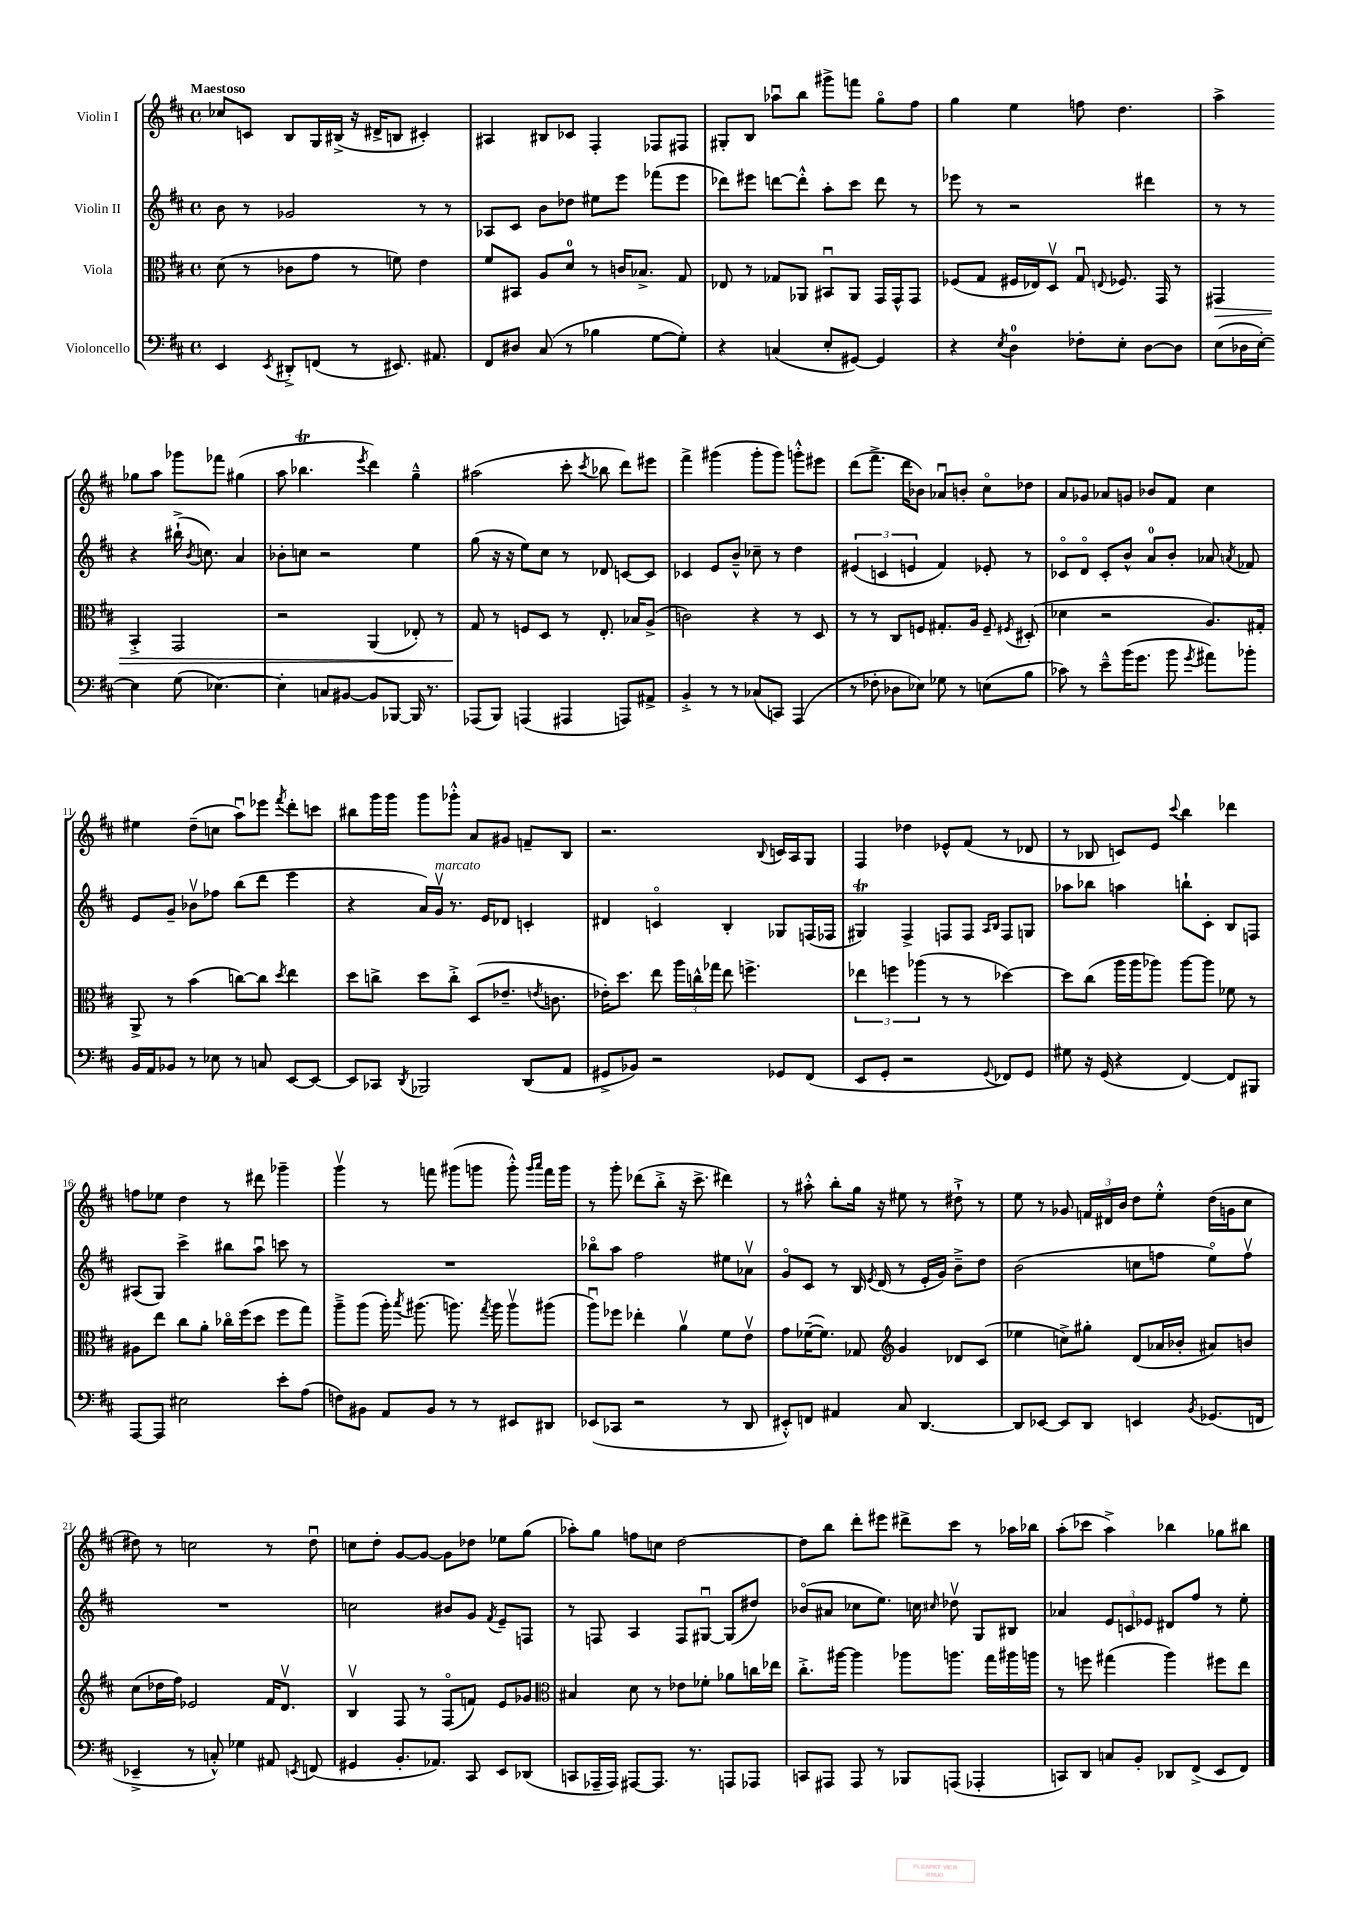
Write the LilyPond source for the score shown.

<<
\new StaffGroup <<
\new Staff = "s0" \with { instrumentName = "Violin I" } {
    \clef treble \key d \major \defaultTimeSignature \time 4/4 \tempo "Maestoso"
    \autoBeamOff ces''8[ c'8] b8[ g16 bis16]->( r16 dis'16[-> b8] cis'4-.) |
    ais4 bis8[ ces'8] fis4-. fes8[ fis8] |
    gis8[-. b8] aes''8[\downbow b''8] gis'''8[-> f'''8] g''8[\flageolet fis''8] |
    g''4 e''4 f''8 d''4. |
    a''4-> ges''8[ a''8] ges'''8[ fes'''8] gis''4( |
    a''8 bes''4.\trill \acciaccatura { e'''8 } d'''4) g''4---^ |
    ais''2( cis'''8-. \acciaccatura { cis'''8 } bes''8 d'''8[) eis'''8] |
    fis'''4-> gis'''4( gis'''8[-. gis'''8]) g'''8[-.-^ eis'''8] |
    d'''8[( fis'''8.]-> d'''16[ bes'8]) aes'8[\downbow b'8]-. cis''8[\flageolet des''8] |
    a'8[ ges'8] aes'8[ g'8] bes'8[ fis'8] cis''4 |
    eis''4 d''8[--( c''8] a''8[\downbow) ees'''8] \acciaccatura { fis'''8 } d'''8[-. c'''8] |
    bis''8[ g'''16 g'''16] g'''8[ ges'''8]-.-^ a'8[ gis'8] f'8[-- b8] |
    r2. \appoggiatura { b8 } c'16[ a16 g8] |
    fis4 des''4 ees'8[-^ fis'8]( r8 des'8 |
    r8 bes8 c'8[) e'8] \appoggiatura { cis'''8 } b''4 des'''4 |
    f''8[ ees''8] d''4 r8 dis'''8 ges'''4-- |
    g'''4\upbow r8 f'''8 gis'''8[( g'''8] g'''8-.-^) \grace { g'''16[ a'''16] } f'''16[ g'''16] |
    r8 g'''8-. des'''8[( b''8]-.-> r16 cis'''8.-> dis'''4) |
    r8 ais''8-.-^ b''8[-. g''16] r16 eis''8 r8 dis''8-!-> r8 |
    e''8 r8 ges'8 \tuplet 3/2 { f'16[ dis'16 b'16] } d''8[ e''8]-.-^ d''16[( g'16 cis''8] |
    dis''8) r8 c''2 r8 dis''8\downbow |
    c''8[ d''8]-. g'8[~ g'8]~ g'8[ des''8] ees''8[ g''8]( |
    aes''8[-.) g''8] f''8[ c''8] d''2~ |
    d''8[ b''8] d'''8[-. eis'''8] dis'''8[-> cis'''8] r8 aes''16[ bes''16] |
    a''8[-.( ces'''8] a''4->) bes''4 ges''8[ bis''8] \bar "|." |
}
\new Staff = "s1" \with { instrumentName = "Violin II" } {
    \clef treble \key d \major \defaultTimeSignature \time 4/4
    \autoBeamOff b'8 r8 ges'2 r8 r8 |
    aes8[ cis'8] b'8[ des''8] eis''8[ e'''8] fes'''8[( e'''8] |
    des'''8[) eis'''8] d'''8[~ d'''8]-.-^ a''8[-. cis'''8] d'''8 r8 |
    ees'''8 r8 r2 dis'''4 |
    r8 r8 r4 bis''16-!->( \acciaccatura { b'8 } c''8.) a'4 |
    bes'8[-. c''8] r2 e''4 |
    g''8( r16 r16 e''8[) cis''8] r8 des'8 c'8[~ c'8] |
    ces'4 e'8[ b'8]---^ ces''8-- r8 d''4 |
    \tuplet 3/2 { eis'4( c'4 e'4 } fis'4) ees'8-. r8 |
    ces'8[\flageolet d'8]\flageolet ces'8[-. b'8]-^ a'8[-0 b'8]-. aes'8 \acciaccatura { a'8 } fes'8 |
    e'8[ g'8]-- bes'8[\upbow fes''8] b''8[( d'''8] e'''4 |
    r4 a'16[) g'16]\upbow^\markup { \italic "marcato" } r8. e'16[ des'8] c'4-. |
    dis'4 c'4\flageolet b4-. ges8[ f16( fes16] |
    gis4\trill) fis4-> f8[ f8] \grace { a16[ b16] } f8[ g8] |
    aes''8[ bes''8] a''4 b''8[-! cis'8]-. b8[ f8] |
    ais8[( g8]) cis'''4-> bis''8[ a''8]\downbow c'''8 r8 |
    R1 |
    bes''8[\flageolet a''8] fis''2 eis''8[ aes'8]\upbow |
    g'8[\flageolet cis'8] r8 b16 \acciaccatura { e'8 } d'16( r8 e'16[-. g'16]) b'8[---> d''8] |
    b'2( c''8[ f''8] e''8[\flageolet) f''8]\upbow |
    R1 |
    c''2 bis'8[ g'8] \acciaccatura { fis'8 } e'8[-- f8] |
    r8 f8 a4 f8[ gis8]~\downbow gis8[( dis''8]) |
    bes'8[\flageolet( ais'8] ces''8[ e''8.]) c''16 \grace { cis''16 } des''8\upbow g8[ bis8] |
    aes'4 \tuplet 3/2 { e'8[ c'8 ees'8] } dis'8[ fis''8] r8 e''8-. \bar "|." |
}
\new Staff = "s2" \with { instrumentName = "Viola" } {
    \clef alto \key d \major \defaultTimeSignature \time 4/4
    \autoBeamOff d'8( r8 ces'8[ g'8] r8 f'8) e'4 |
    fis'8[ bis,8] a8[ d'8]-0 r8 c'16[ bes8.]-> g8 |
    ees8 r8 ges8[ aes,8] bis,8[\downbow aes,8] g,16[ g,16-^ g,8] |
    fes8[( g8] fis16[ ees16) d8]\upbow g8\downbow \appoggiatura { e8 } fes8. g,16 r8 |
    gis,4\> b,4-.-> gis,2 |
    r2 a,4( ees8-.) r8 |
    g8\! r8 f8[ d8] r8 e8.-. bes16[ a8]->( |
    c'2) r4 r8 d8 |
    r8 r8 cis8[ f8] gis8.[-. a16] f8-- \acciaccatura { fis8 } dis8-.( |
    des'4 r2 a8.[) gis16]-. |
    a,8-> r8 b'4( c''8[~) c''8] \acciaccatura { d''8 } e''4 |
    d''8[ c''8]-> d''8[ c''8]-.-> d8[( ees'8.]-- \acciaccatura { e'8 } c'8. |
    ees'16[-.) d''8.] e''8 \tuplet 3/2 { a''16[ c''16-^ ges''16] } e''8 f''4.-> |
    \tuplet 3/2 { ees''4 f''4 aes''4( } r8 r8 des''4~) |
    des''8[ cis''8]( a''16[ a''16 aes''8]) aes''8[~ aes''8] fes'8 r8 |
    ais8[ e''8] cis''8[ a'8]-. ces''16[\flageolet fis''16( d''8] fis''8[ g''8]) |
    a''8[---> a''8]( a''16-.) \acciaccatura { b''8 } ais''8.( a''8.) \acciaccatura { g''8 } a''16 a''8[\upbow ais''8]( |
    a''8[\downbow) fes''8] ees''4-. a'4\upbow fis'8[ e'8]\upbow |
    g'8[ fes'16~--( fes'8.]) ges8 \clef treble g'4 des'8[ cis'8]( |
    ees''4 c''8[->) gis''8]-. d'8[( aes'16 bes'16]-. ais'8[) b'8] |
    cis''8[( des''16 fis''16]) ees'2 fis'16[ d'8.]\upbow |
    b4\upbow fis8 r8 fis8[\flageolet( f'8]) e'8[ ges'8] |
    \clef alto bis4 d'8 r8 ees'8[ fes'8]-. aes'8[ c''16 ees''16] |
    cis''8.[-.-> ais''16]~ ais''4 aes''8[ a''8.] g''16[ ais''16 a''16] |
    r8 f''8 gis''4( a''4) fis''8[ e''8] \bar "|." |
}
\new Staff = "s3" \with { instrumentName = "Violoncello" } {
    \clef bass \key d \major \defaultTimeSignature \time 4/4
    \autoBeamOff e,4 \acciaccatura { e,8 } dis,8[-.-> f,8]( r8 eis,8.) ais,8. |
    fis,8[ dis8] cis8( r8 bes4 g8[~ g8]-.) |
    r4 c4( e8[-. gis,8]~) gis,4 |
    r4 \acciaccatura { e8 } d4-0 fes8[-. e8]-. d8[~ d8] |
    e8[( des16 e16]~-.) e4 g8( ees4.~) |
    ees4-. c8[ bis,8]~ bis,8[ bes,,8]~ bes,,16 r8. |
    aes,,8[( b,,8]) a,,4( ais,,4 a,,8[) ais,8]-> |
    b,4-.-> r8 r8 ces8[( c,8]) a,,4( |
    r8 fes8-. des8[ ees8]) ges8 r8 e8[( b8] |
    ces'8) r8 e'8[---^ b'16( g'8.] b'8 \acciaccatura { g'8 } ais'8[) bes'8]-. |
    b,16[ a,16 bes,8] r8 ees8 r8 c8 e,8[~ e,8]~ |
    e,8[ ces,8] \acciaccatura { d,8 } bes,,2 d,8[( a,8] |
    gis,8[-> bes,8]) r2 ges,8[ fis,8]( |
    e,8[ g,8]-. r2 \appoggiatura { g,8 } fes,8[) g,8] |
    gis8 r16 g,16( r4 fis,4~) fis,8[ bis,,8] |
    a,,8[~ a,,8] eis2 e'8[-. a8]( |
    f8[) bis,8] a,8[ bis,8] r8 r8 eis,8[ dis,8] |
    ees,8[( ces,8] r2 r8 d,8 |
    eis,8[-.-^) f,8] ais,4 cis8 d,4.~ |
    d,8[ ees,8]~ ees,8[ d,8] e,4 \acciaccatura { b,8 } ges,8.[( f,16] |
    ees,4---> r8 c8-.-^) ges4 ais,8 \acciaccatura { e,8 } f,8( |
    gis,4 b,8.[-. aes,8.]) cis,8 e,8[ des,8]( |
    c,8[ aes,,16-- aes,,16]) ais,,8[~ ais,,8.] r8. a,,8[ aes,,8] |
    c,8[ ais,,8] ais,,8 r8 bes,,8[ a,,8]( aes,,4-. |
    c,8[) d,8] c8[ b,8]-. des,8[ fis,8]->( e,8[ fis,8]) \bar "|." |
}
>>
>>
